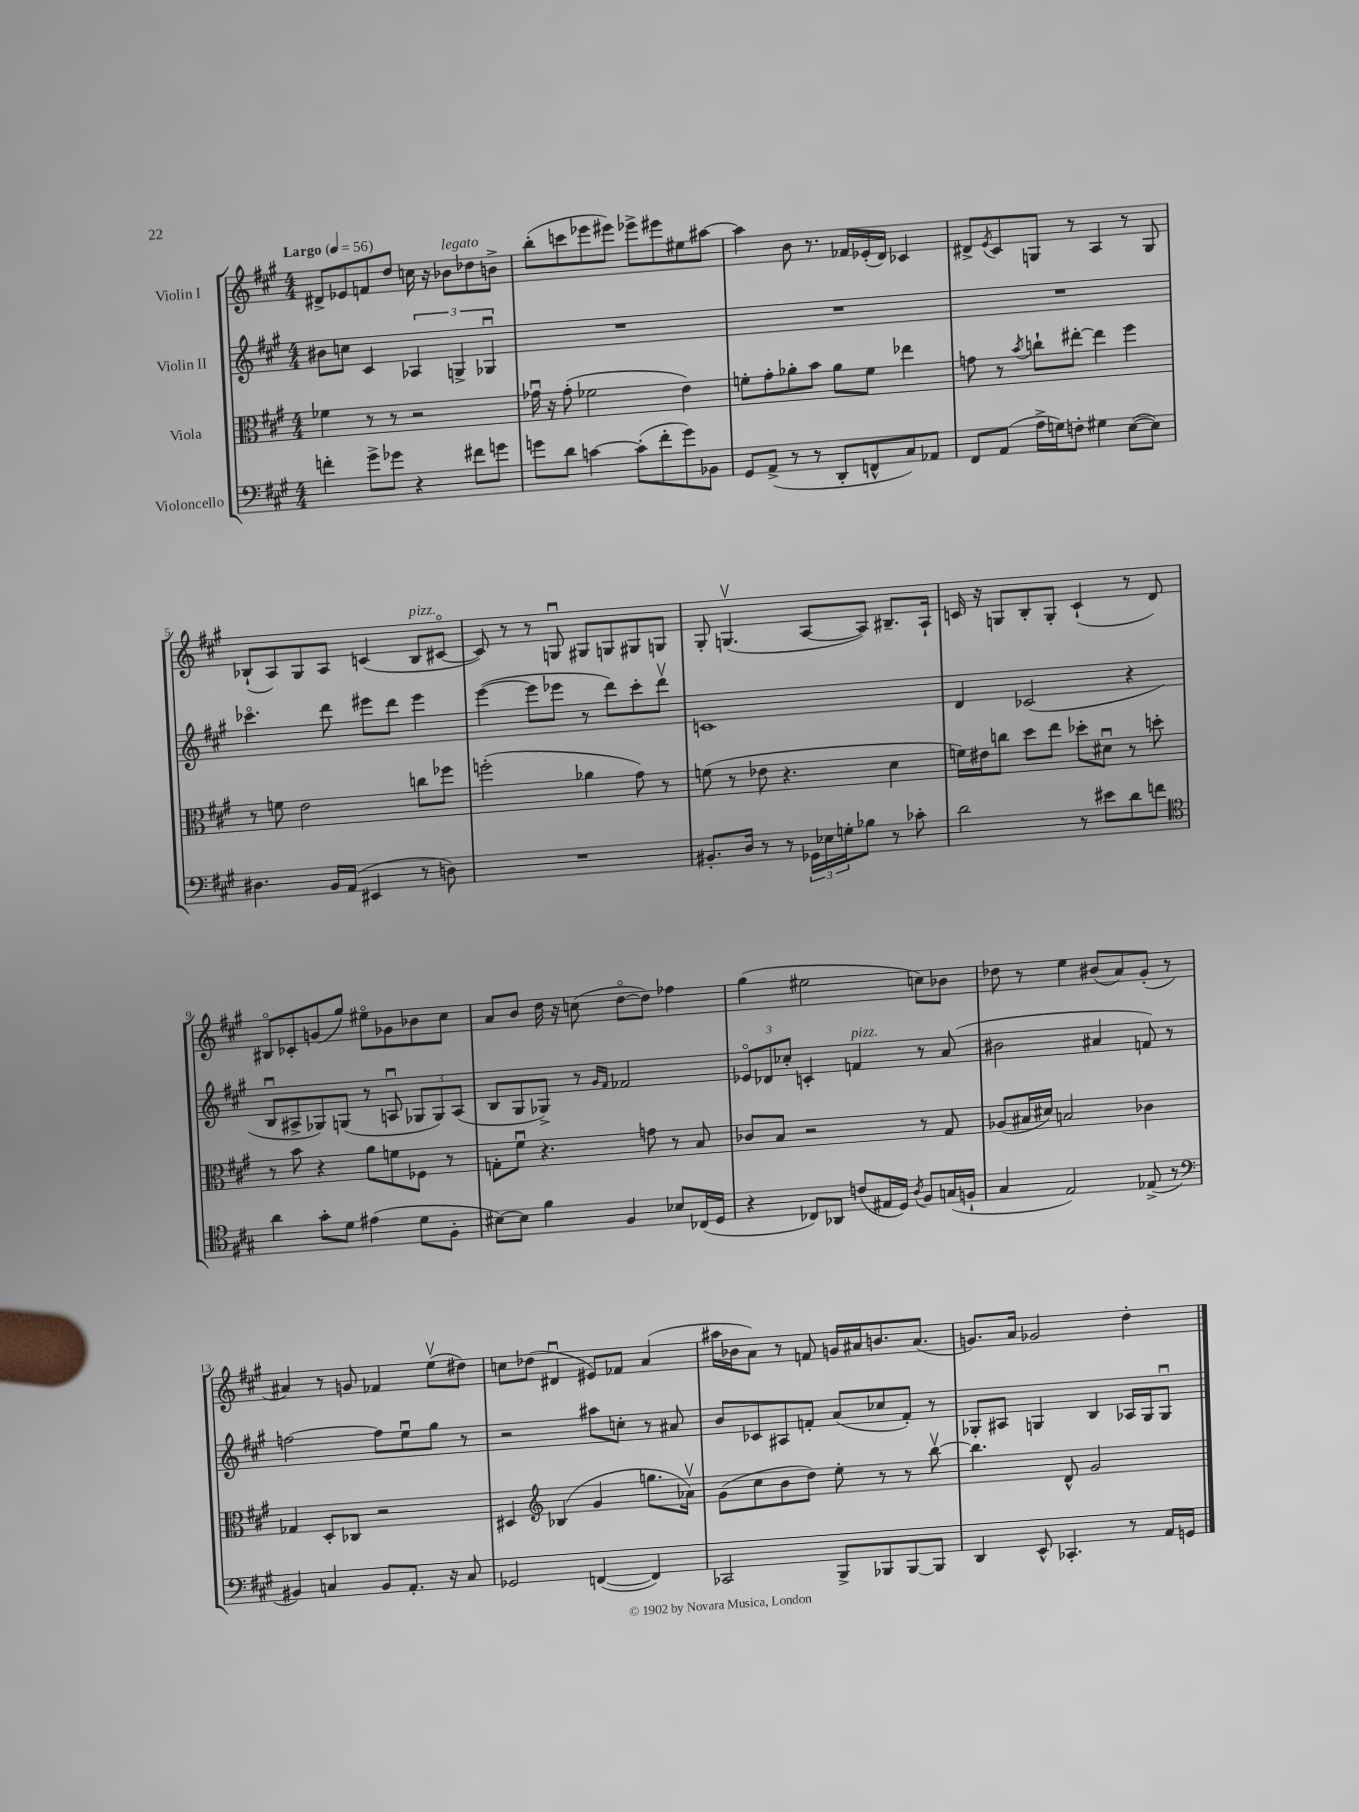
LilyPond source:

<<
\new StaffGroup <<
\new Staff = "s0" \with { instrumentName = "Violin I" } {
    \clef treble \key a \major \numericTimeSignature \time 4/4 \tempo "Largo" 4 = 56
    dis'8-> ees'8 f'8 d''8 c''16 r16 bes'8^\markup { \italic "legato" } des''8 b'8-> |
    b''8-.( c'''8 ees'''8 eis'''8) ees'''8-> eis'''8 eis''8 ais''8~ |
    ais''4 b'8 r8. fes'16 ees'16-.( d'16) ces'4 |
    dis'8-> \acciaccatura { e'8 } cis'8 g8 r8 a4 r8 g8 |
    bes8-!( a8) gis8 a8 c'4( bes8^\markup { \italic "pizz." } cis'8~\flageolet |
    cis'8) r8 r8 g8\downbow gis8 g8 gis8 g8 |
    gis8-. g4.\upbow( a8~ a8) bis8.-- a16-! |
    c'16 r16 g8 b8-. g8-. c'4-!( r8 d'8) |
    bis8\flageolet ces'8-. g'8( gis''8) eis''8\flageolet ges'8 bes'8 cis''8 |
    a'8 b'8 d''16 r16 c''8( d''8~\flageolet d''8) fes''4 |
    gis''4( eis''2 c''8) bes'8 |
    des''8 r8 e''4 bis'8( a'8) gis'8-.( r8 |
    ais'4) r8 g'8 fes'4 e''8\upbow( dis''8) |
    c''8 des''8( dis'4\downbow eis'8) fes'8 a'4( |
    ais''16 bes'16 a'8) r8 f'8 g'16 ais'16 b'8. ais'8.( |
    g'8.) a'16 ges'2 d''4-. \bar "|." |
}
\new Staff = "s1" \with { instrumentName = "Violin II" } {
    \clef treble \key a \major \numericTimeSignature \time 4/4
    bis'8 c''8 cis'4 \tuplet 3/2 { aes4 g4-> ges4\downbow } |
    R1 |
    R1 |
    R1 |
    ces'''4.\flageolet d'''8 eis'''8 d'''8 eis'''4 |
    e'''4~( e'''8 ees'''8 r8 d'''8) cis'''8-. d'''8\upbow |
    c'1 |
    d'4 ces'2( r4 |
    b8\downbow ais8-> ges8) g8( r8 a8\downbow \tuplet 3/2 { ges8 ges8) a8( } |
    b8 gis8 ges8->) r8 \grace { gis'16 fis'16 } fes'2 |
    \tuplet 3/2 { ees'8\flageolet des'8 ces''8-. } c'4-. f'4^\markup { \italic "pizz." } r8 a'8( |
    bis'2 ais'4 f'8) r8 |
    f''2~ f''8 e''8\downbow gis''8 r8 |
    r2 ais''8 c''8-. r8 ais'8 |
    b'8 ces'8 ais8 f'8-. a'8( ces''8 f'8-.) r8 |
    ges8-. ais8 g4 b4 aes16 g16 g8\downbow \bar "|." |
}
\new Staff = "s2" \with { instrumentName = "Viola" } {
    \clef alto \key a \major \numericTimeSignature \time 4/4
    fes'4 r8 r8 r2 |
    ges'16\downbow r16 ges'8-.( fes'2 e'4) |
    f'8-. gis'8-. aes'8-. b'8 aes'8 f'8 ees''4 |
    g'8 r8 \acciaccatura { b'8 } c''8-! eis''8~-. eis''4 fis''4 |
    r8 f'8 e'2 c''8 fes''8 |
    f''2-.( aes'4 gis'8) r8 |
    f'8( r8 ees'8 r4. d'4 |
    f'16) eis'16 c''8 d''8 e''8 des''8-. dis'8\downbow r8 d''8-. |
    r8 b'8 r4 a'8 f'8 fes8 r8 |
    g8-. fis'8\downbow r4. g'8 r8 b8 |
    ces'8 b8 r2 r8 gis8 |
    aes8( bis16 dis'16) b2 ces'4 |
    ges4 d8-. ces8 r2 |
    dis4 \clef treble bes4( gis'4 g''8. aes'16\upbow) |
    gis'8( cis''8 b'8 d''8) e''8-. r8 r8 b''8~\upbow |
    b''4. d'8-^ gis'2 \bar "|." |
}
\new Staff = "s3" \with { instrumentName = "Violoncello" } {
    \clef bass \key a \major \numericTimeSignature \time 4/4
    f'4-. gis'8-> ges'8 r4 fis'8 g'8 |
    g'8 d'8 c'4~ c'8-.( fis'8-. g'8) bes,8 |
    gis,8 a,8->( r8 r8 d,8-. f,8-^ cis8) aes,8 |
    fis,8 a,8( a16-> g16) f8-. gis4 e8~( e8) |
    dis4. b,16 a,16( eis,4 r8 d8) |
    R1 |
    bis,8.-. d16 r8 r8 \tuplet 3/2 { ges,16 ees16 g16-. } bes8 r8 ces'8-. |
    d'2 r8 eis'8 d'8 f'8 |
    \clef tenor a'4 gis'8-. d'8 eis'4( d'8 fis8-. |
    bis8~) bis8 fis'4 fis4 bes8 ces16( d16 |
    r4 ces8) aes,8 c'8( eis16 d16) \acciaccatura { a8 } fis8 g16( f16-! |
    gis4 e2) ees8->( r8 |
    \clef bass bis,4) c4 bis,8 a,8.-. r16 c8 |
    ges,2 f,4~( f,4) |
    ces,2 b,,8-> bes,,8 bes,,8~ bes,,8 |
    d,4 e,8-^ ces,4.-. r8 a,16 g,16 \bar "|." |
}
>>
>>
